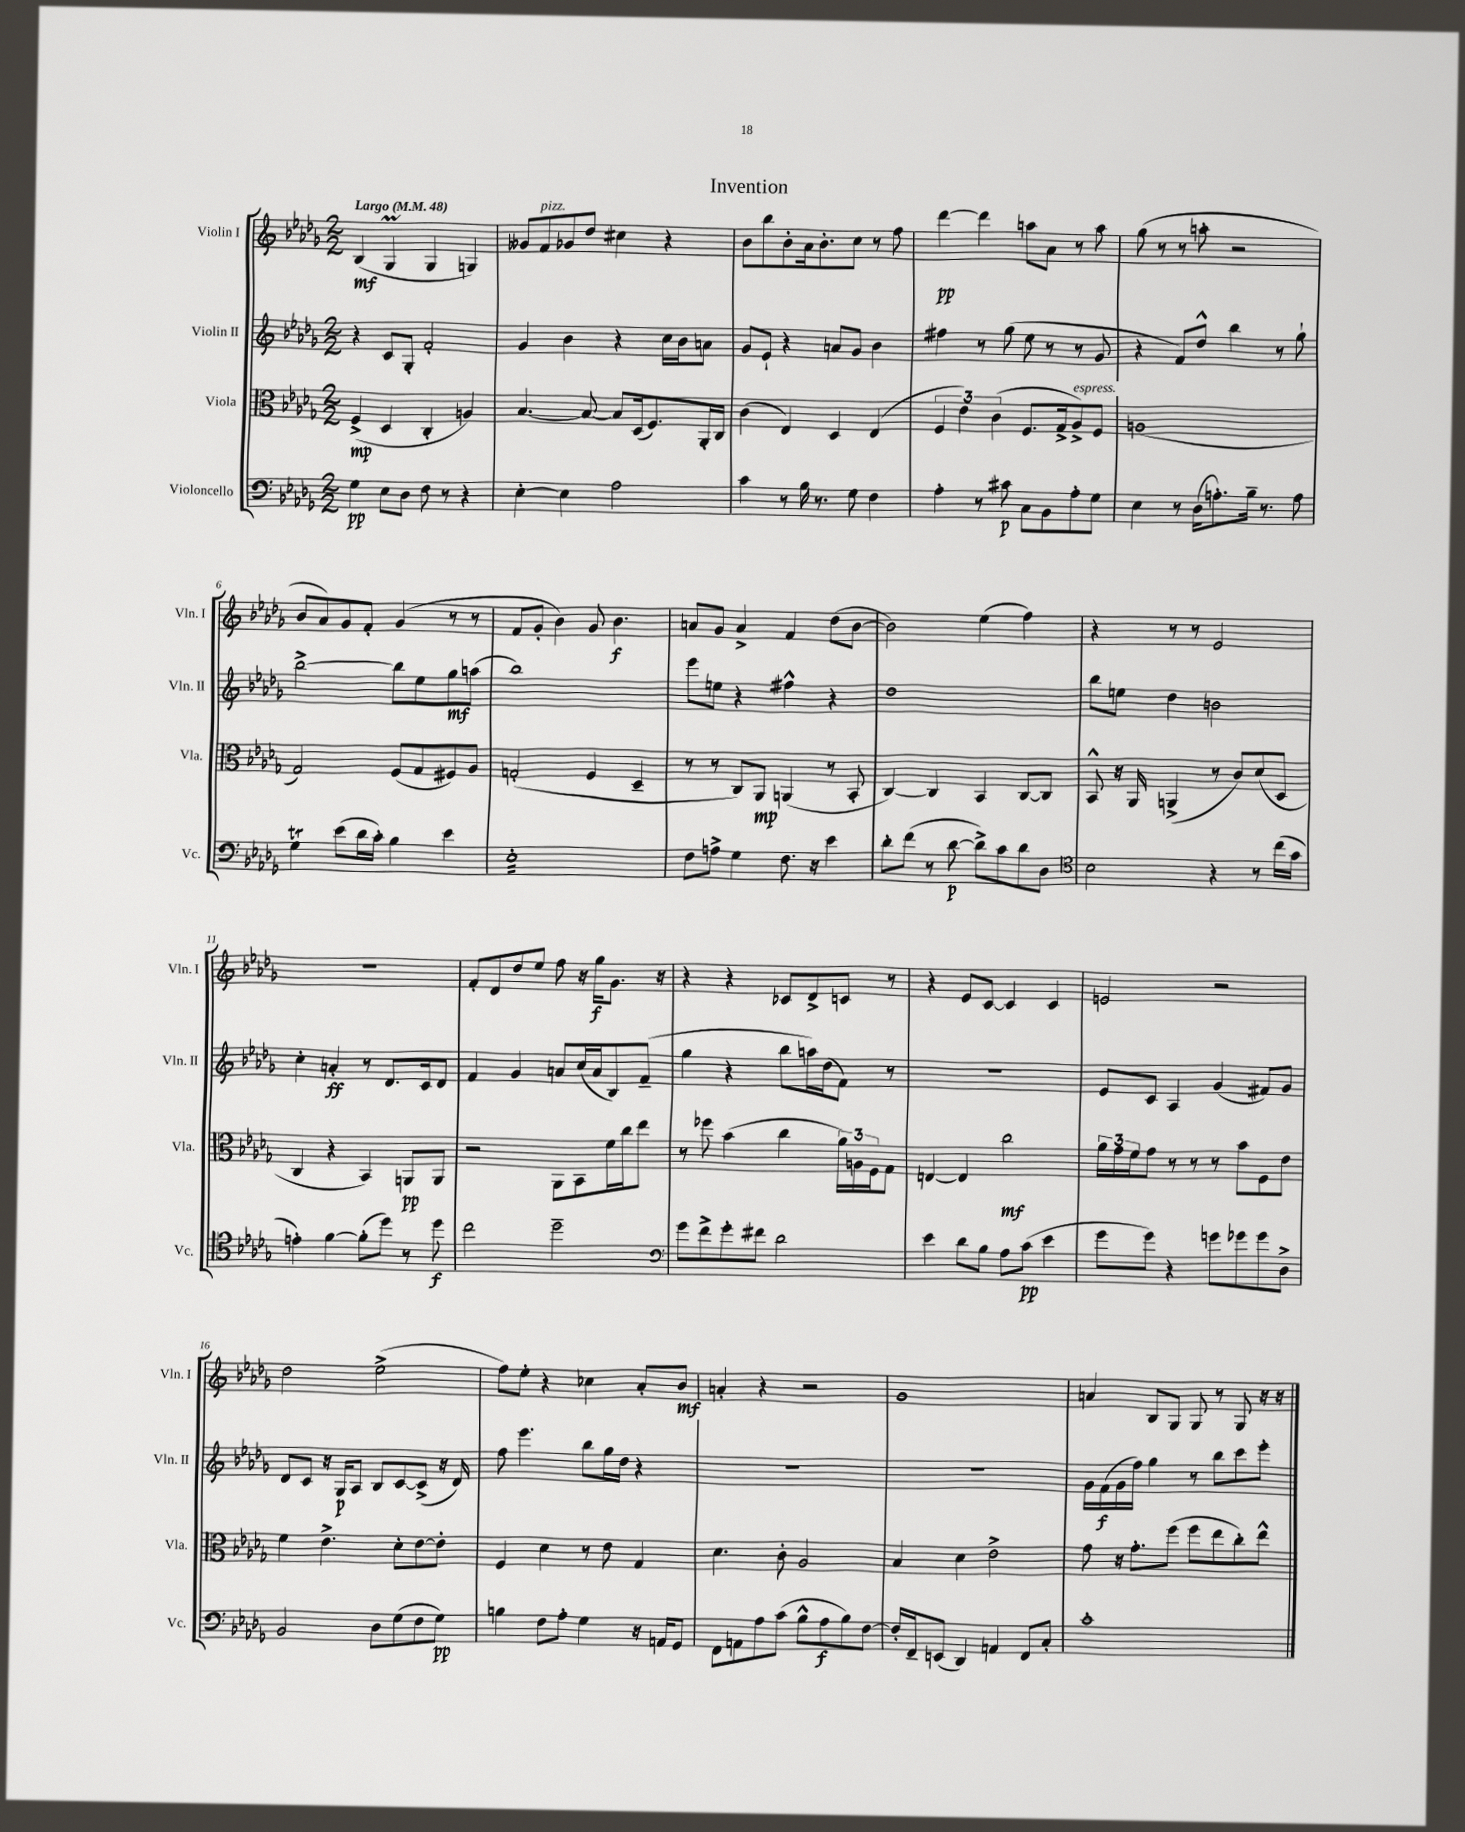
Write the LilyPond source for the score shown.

\header { title = "Invention" }
<<
\new StaffGroup <<
\new Staff = "s0" \with { instrumentName = "Violin I" shortInstrumentName = "Vln. I" } {
    \clef treble \key des \major \numericTimeSignature \time 2/2 \tempo "Largo" 4 = 48
    bes4\mf( ges4\prall ges4 g4) |
    geses'8 f'8^\markup { \italic "pizz." } ges'8 des''8 cis''4 r4 |
    bes'8 bes''8 bes'8-. aes'16 bes'8.-. c''8 r8 f''8 |
    des'''4~\pp des'''4 a''8 aes'8 r8 a''8 |
    ges''8( r8 r8 a''8-. r2 |
    bes'8 aes'8) ges'8 f'8-. ges'4( r8 r8 |
    f'8 ges'8-. bes'4) ges'8 bes'4.\f |
    a'8 ges'8 a'4-> f'4 des''8( bes'8~ |
    bes'2) ees''4( f''4) |
    r4 r8 r8 ees'2 |
    r1 |
    f'8-. des'8 des''8 ees''8 f''8 r16 ges''16\f ges'8. r16 |
    r4 r4 ces'8 des'8-> c'8 r8 |
    r4 ees'8 c'8~ c'4 c'4 |
    e'2 r2 |
    des''2 ees''2->( |
    f''8) ees''8-. r4 ces''4 aes'8-. bes'8\mf |
    a'4-. r4 r2 |
    ges'1 |
    a'4 bes8 ges8 ges8 r8 ges8 r16 r16 \bar "|." |
}
\new Staff = "s1" \with { instrumentName = "Violin II" shortInstrumentName = "Vln. II" } {
    \clef treble \key des \major \numericTimeSignature \time 2/2
    r4 c'8 ges8-. f'2-. |
    ges'4 bes'4 r4 c''16 bes'16 a'8 |
    ges'8 ees'8-! r4 a'8 ges'8 bes'4 |
    fis''4 r8 ges''8( ees''8 r8 r8 ges'8 |
    r4 f'8) des''8-^ bes''4 r8 ges''8-! |
    bes''2~-> bes''8 ees''8 ges''8\mf a''8( |
    bes''1) |
    ees'''8 e''8 r4 fis''4-^ r4 |
    des''1 |
    bes''8 e''8 des''4 b'2 |
    c''4-. a'4-.\ff r8 des'8. c'16 des'8 |
    f'4 ges'4 a'8 c''16( a'16 bes8) f'8--( |
    ges''4 r4 bes''8 a''16) des''16( f'8) r8 |
    R1 |
    ees'8 c'8 aes4 ges'4( fis'8) ges'8 |
    des'8 c'8 r16 ges16\p aes8 bes8 c'8~ c'8->( r16 des'16) |
    f''8 ees'''4. bes''8 ges''16 des''16 r4 |
    R1 |
    R1 |
    ges'16 f'16\f( ges'16 f''16) ges''4 r8 bes''8 c'''8 ees'''8-. \bar "|." |
}
\new Staff = "s2" \with { instrumentName = "Viola" shortInstrumentName = "Vla." } {
    \clef alto \key des \major \numericTimeSignature \time 2/2
    f4->\mp( des4 c4-. a4) |
    bes4.~ bes8~ bes8 des16( f8.) aes,16-. c16 |
    c'4( ees4) des4 ees4( |
    \tuplet 3/2 { f4 ees'4) c'4( } f8. ges16-> aes8->^\markup { \italic "espress." }) f8 |
    a1( |
    ges2) f8( ges8 fis8) aes8 |
    g2-.( f4 des4-- |
    r8 r8 c8) aes,8\mp a,4( r8 bes,8-. |
    c4~) c4 bes,4 c8~ c8 |
    bes,8-^ r16 aes,16 a,4->( r8 c'8) des'8( des8 |
    c4 r4 bes,4) a,8\pp a,8 |
    r2 aes,8 bes,8 f'16 c''16 ees''8 |
    r8 fes''8 bes'4( c''4 \tuplet 3/2 { aes'16) a16 f16 } ges8 |
    e4~ e4 c''2\mf |
    \tuplet 3/2 { aes'16 ges'16 f'16 } ges'8 r8 r8 r8 bes'8 f8 ees'8 |
    f'4 ees'4.-> des'8-. ees'8~ ees'8-. |
    f4 des'4 r8 ees'8 ges4 |
    des'4. c'8-. aes2 |
    bes4 des'4 ees'2-> |
    ges'8 r16 ges'8.-. f''8( f''8 ees''8 c''8-.) ees''8-^ \bar "|." |
}
\new Staff = "s3" \with { instrumentName = "Violoncello" shortInstrumentName = "Vc." } {
    \clef bass \key des \major \numericTimeSignature \time 2/2
    ges4\pp ees8 des8 f8 r8 r4 |
    ees4~-. ees4 aes2 |
    c'4 r8 bes16 r8. ges8 f4 |
    aes4-. r8 cis'8\p c8 bes,8 aes8-. ges8 |
    ees4 r8 des16( a8.-.) bes16-- r8. a8 |
    ges4\trill ees'8( des'16 c'16-.) bes4 ees'4 |
    ees1:16-. |
    f8 a8-> ges4 f8. r16 ees'4 |
    des'8-. f'8( r8 des'8~\p des'8->) c'8 des'8 des8 |
    \clef tenor bes2 r4 r8 c''16( ges'16 |
    e'4-.) f'4~ f'8-.( des''8) r8 des''8\f |
    c''2 des''2-- |
    \clef bass ges'8 f'8-> ges'8-. fis'8 des'2 |
    ees'4 des'8 bes8 aes8 c'8\pp( ees'4 |
    ges'8 ges'8) r4 g'8 ges'8 ges'8 des8-> |
    bes,2 des8 ges8( f8 ges8\pp) |
    b4 f8 aes8-. ges4 r16 a,16 ges,8 |
    f,8 a,8 aes8 c'8( bes8-^ aes8\f bes8) f8~ |
    f16-. f,16-- e,8( des,4) a,4 f,8 c8-. |
    c'1-. \bar "|." |
}
>>
>>
